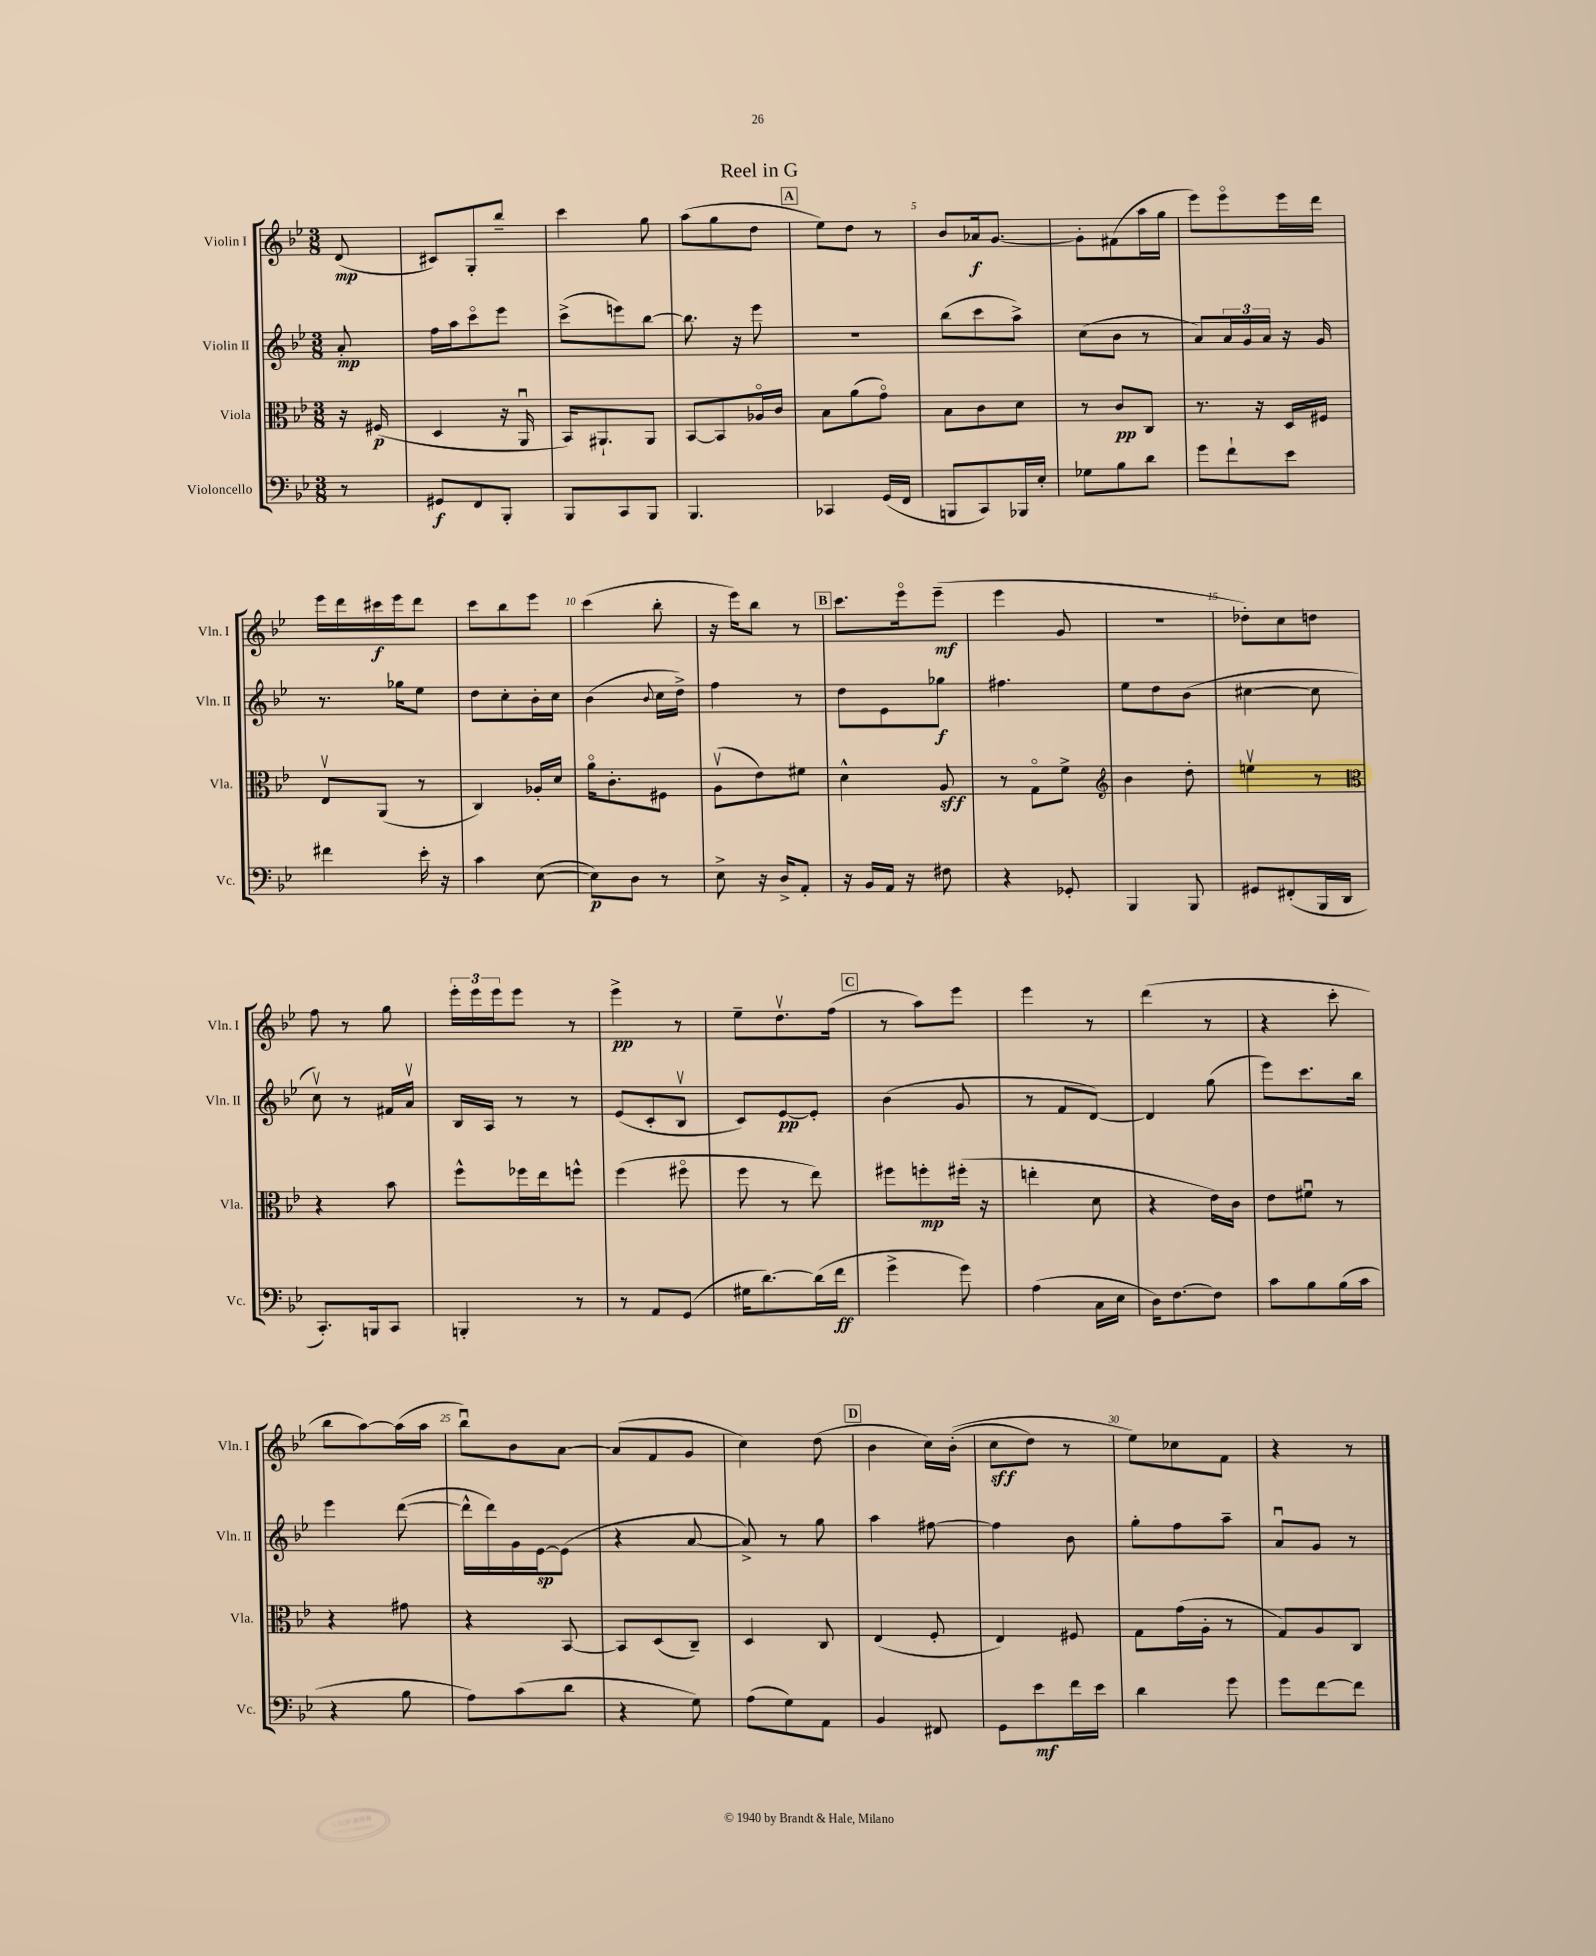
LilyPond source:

\header { title = "Reel in G" }
<<
\new StaffGroup <<
\new Staff = "s0" \with { instrumentName = "Violin I" shortInstrumentName = "Vln. I" } {
    \clef treble \key bes \major \numericTimeSignature \time 3/8 \partial 8
    d'8\mp( |
    cis'8) g8-. bes''8-- |
    c'''4 g''8 |
    a''8( g''8 d''8 |
    \mark \markup { \box "A" } ees''8) d''8 r8 |
    bes'8 aes'16\f g'8.~ |
    g'8-. fis'8( a''16 g''16 |
    ees'''8) ees'''8\flageolet ees'''16 d'''16 |
    ees'''16 d'''16 cis'''16\f ees'''16 d'''8 |
    c'''8 bes''8 ees'''8 |
    c'''4( bes''8-. |
    r16 ees'''16) bes''8 r8 |
    \mark \markup { \box "B" } c'''8. ees'''16\flageolet ees'''8--\mf( |
    ees'''4 g'8 |
    R4. |
    des''8-.) c''8 d''8 |
    f''8 r8 g''8 |
    \tuplet 3/2 { ees'''16-. ees'''16 ees'''16 } ees'''8 r8 |
    ees'''4->\pp r8 |
    ees''8-- d''8.\upbow f''16( |
    \mark \markup { \box "C" } r8 a''8) ees'''8 |
    ees'''4 r8 |
    d'''4( r8 |
    r4 c'''8-. |
    bes''8 a''8~) a''16( a''16 |
    bes''8\downbow) bes'8 a'8~ |
    a'8( f'8 g'8 |
    c''4) d''8( |
    \mark \markup { \box "D" } bes'4 c''16) bes'16-.(\( |
    c''8\sff d''8) r8 |
    ees''8\) ces''8 f'8 |
    r4 r8 \bar "|." |
}
\new Staff = "s1" \with { instrumentName = "Violin II" shortInstrumentName = "Vln. II" } {
    \clef treble \key bes \major \numericTimeSignature \time 3/8 \partial 8
    a'8-.\mp |
    f''16 a''16 c'''8\flageolet ees'''8 |
    c'''8->( e'''8) bes''8~ |
    bes''8. r16 ees'''8 |
    \mark \markup { \box "A" } R4. |
    bes''8( c'''8 a''8->) |
    c''8( bes'8 r8 |
    a'8) \tuplet 3/2 { a'16 g'16 a'16 } r16 g'16 |
    r8. ges''16 ees''8 |
    d''8 c''8-. bes'16-. c''16 |
    bes'4( \appoggiatura { bes'8 } c''16 d''16->) |
    f''4 r8 |
    \mark \markup { \box "B" } d''8 ees'8 ges''8\f |
    fis''4. |
    ees''8 d''8 bes'8( |
    cis''4~ cis''8 |
    c''8\upbow) r8 fis'16 a'16\upbow |
    bes16 a16 r8 r8 |
    ees'8( c'8-. bes8\upbow |
    c'8) ees'8~\pp ees'8-. |
    \mark \markup { \box "C" } bes'4( g'8 |
    r8 f'8 d'8~) |
    d'4 g''8( |
    ees'''8) c'''8. bes''16 |
    ees'''4 d'''8~( |
    d'''16-^ d'''16) g'16 ees'16~\sp ees'8( |
    r4 a'8~ |
    a'8->) r8 g''8 |
    \mark \markup { \box "D" } a''4 fis''8~ |
    fis''4 bes'8 |
    g''8-. f''8 a''8-- |
    a'8\downbow g'8 r8 \bar "|." |
}
\new Staff = "s2" \with { instrumentName = "Viola" shortInstrumentName = "Vla." } {
    \clef alto \key bes \major \numericTimeSignature \time 3/8 \partial 8
    r16 fis16\p( |
    d4 r16 a,16\downbow |
    bes,16) ais,8.-! ais,8 |
    bes,8~ bes,8 aes16\flageolet c'16 |
    \mark \markup { \box "A" } bes8 a'8( g'8\flageolet) |
    bes8 c'8 d'8 |
    r8 c'8\pp c8 |
    r8. r16 d16 fis16 |
    ees8\upbow a,8( r8 |
    c4) aes16-. d'16 |
    a'16\flageolet c'8.-. fis8 |
    a8\upbow( ees'8) fis'8 |
    \mark \markup { \box "B" } d'4-^ a8\sff |
    r8 g8\flageolet f'8-> |
    \clef treble bes'4 d''8-. |
    e''4\upbow r8 |
    \clef alto r4 bes'8 |
    f''8-^ fes''16 ees''16 f''8-^ |
    f''4( fis''8\flageolet |
    f''8 r8 ees''8) |
    \mark \markup { \box "C" } fis''8 f''8-.\mp fis''16-.( r16 |
    e''4-. d'8 |
    r4 ees'16) c'16 |
    ees'8 fis'8\downbow r8 |
    r4 gis'8 |
    r4 bes,8~ |
    bes,8 d8( c8--) |
    d4 c8 |
    \mark \markup { \box "D" } ees4( f8-. |
    ees4) fis8 |
    g8 g'16( a16-. r8 |
    g8) a8 c8 \bar "|." |
}
\new Staff = "s3" \with { instrumentName = "Violoncello" shortInstrumentName = "Vc." } {
    \clef bass \key bes \major \numericTimeSignature \time 3/8 \partial 8
    r8 |
    gis,8\f f,8 bes,,8-. |
    bes,,8 c,8 bes,,8 |
    bes,,4. |
    \mark \markup { \box "A" } ces,4 g,16( f,16 |
    b,,8 c,8) bes,,16 ees16-. |
    ges8 bes8 d'8 |
    g'8 f'8-! ees'8 |
    fis'4 ees'16-. r16 |
    c'4 ees8~( |
    ees8\p) d8 r8 |
    ees8-> r16 d16-> a,8-. |
    \mark \markup { \box "B" } r16 bes,16 a,16 r16 fis8 |
    r4 ges,8-. |
    bes,,4 bes,,8 |
    gis,8 fis,8-.( bes,,16 d,16 |
    c,8.-.) b,,16 c,8 |
    b,,4-. r8 |
    r8 a,8 g,8( |
    gis16 d'8.~) d'16( f'16\ff |
    \mark \markup { \box "C" } g'4-> g'8) |
    a4( c16 ees16 |
    d16) f8.~ f8 |
    c'8 bes8 bes16( c'16 |
    r4 bes8 |
    a8) c'8( d'8 |
    r4 g8) |
    a8( g8) a,8 |
    \mark \markup { \box "D" } bes,4 fis,8 |
    g,8 ees'8\mf f'16 ees'16 |
    d'4 g'8 |
    g'8 f'8~ f'8 \bar "|." |
}
>>
>>
\layout { \context { \Score \override BarNumber.break-visibility = ##(#f #t #t) barNumberVisibility = #(every-nth-bar-number-visible 5) } }
